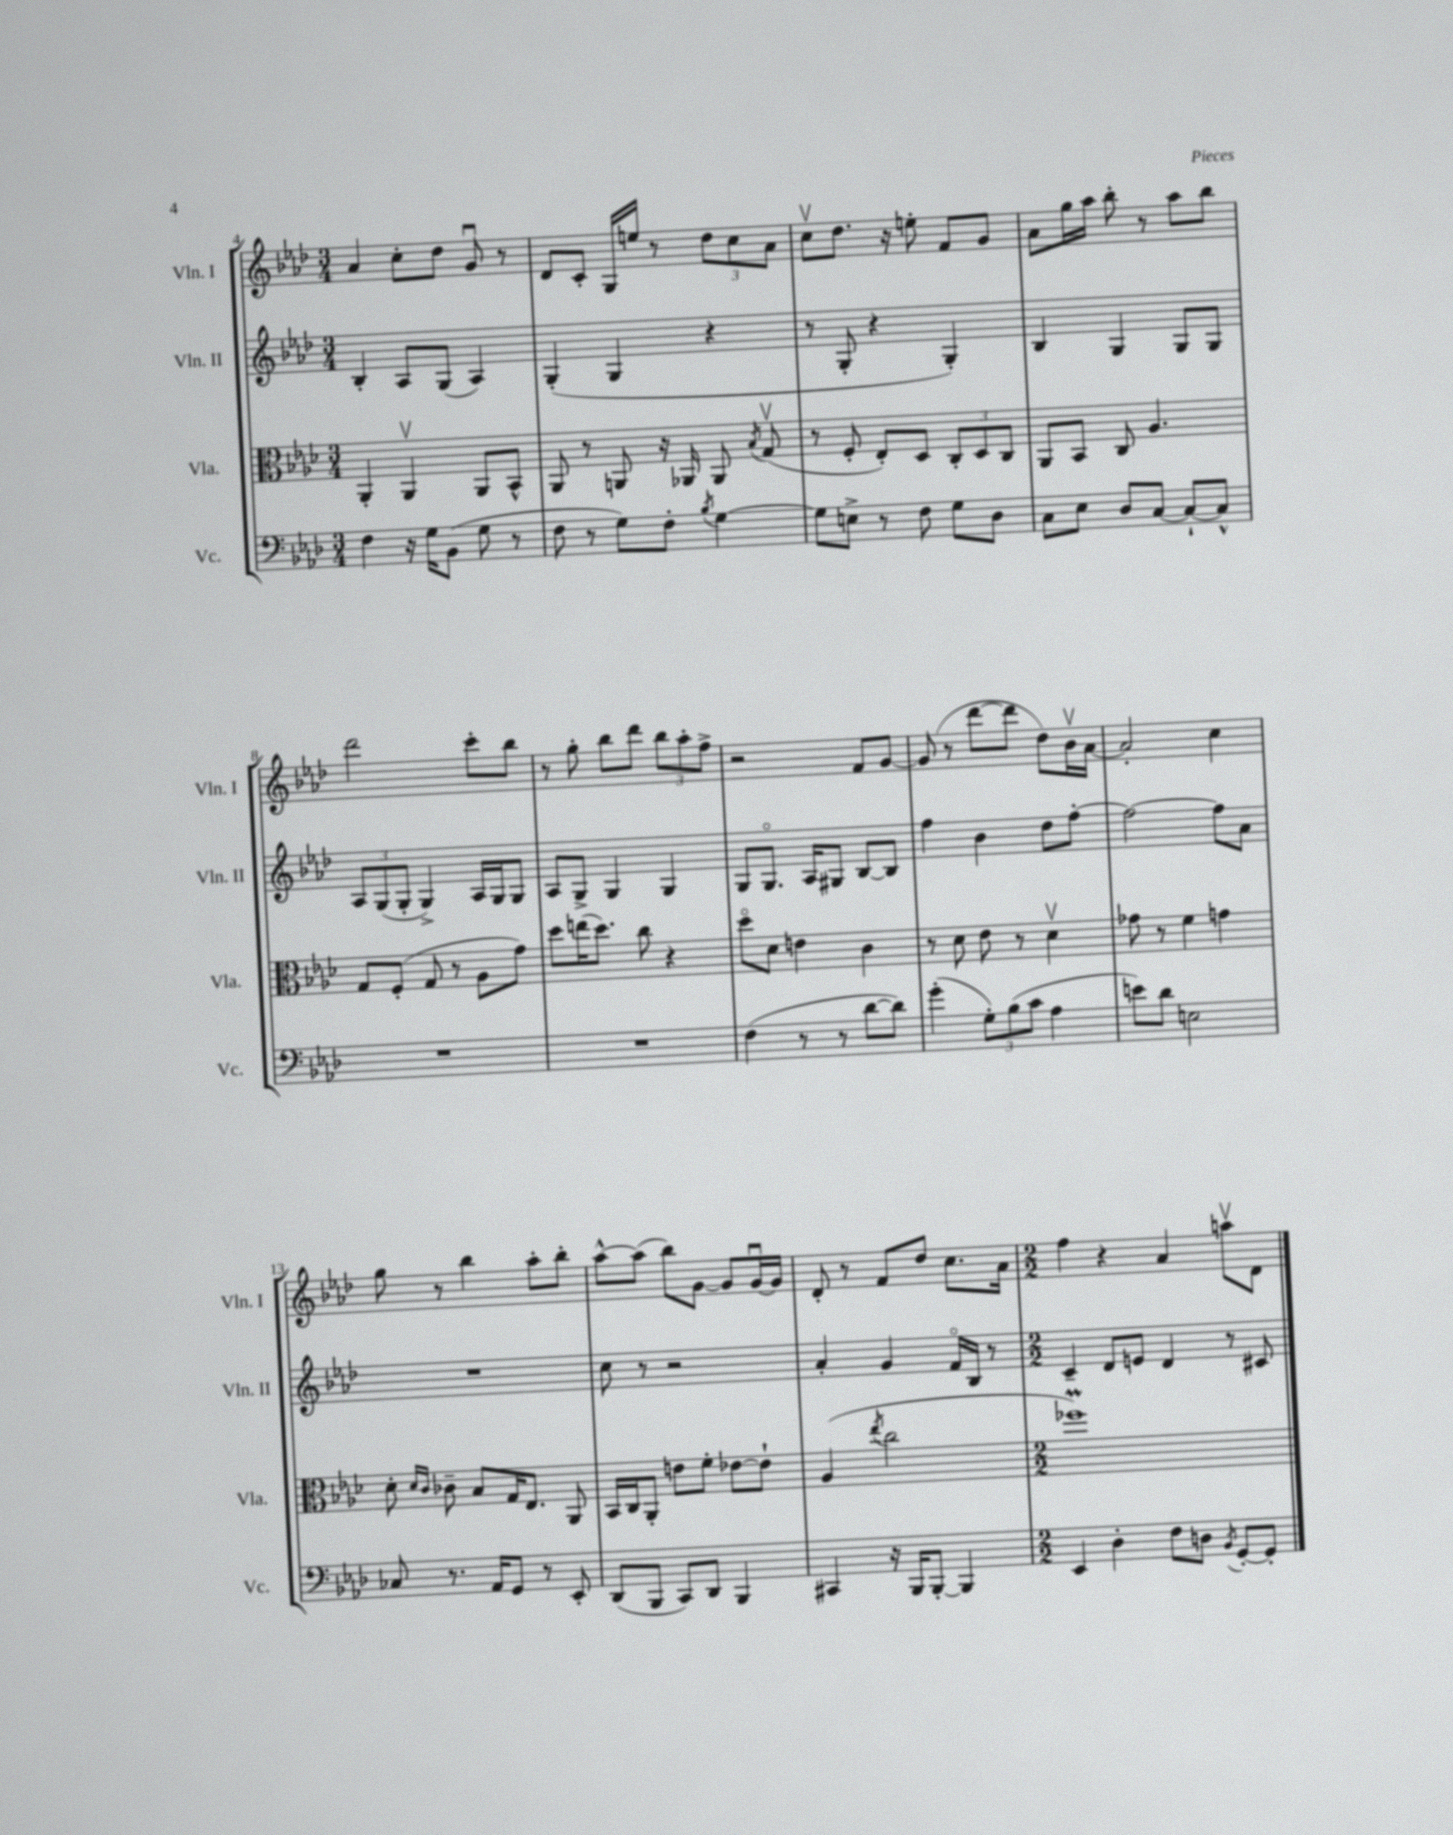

**kern	**kern	**kern	**kern
*staff4	*staff3	*staff2	*staff1
*clefF4	*clefC3	*clefG2	*clefG2
*k[b-e-a-d-]	*k[b-e-a-d-]	*k[b-e-a-d-]	*k[b-e-a-d-]
*M3/4	*M3/4	*M3/4	*M3/4
4F\	4AA-'/	4B-'/	4a-/
16r	4AA-v/	8A-/L	8cc'\L
16G\LK	.	.	.
(8BB-\J	.	(8G/J	8dd-\J
8G\	8AA-/L	4A-/)	8gu/
8r	8BB-^^/J	.	8r
=	=	=	=
8F\	8AA-/	(4G'/	8d-/L
8r	8r	.	8c'/J
8G\L)	8AA/	4G/	16G/LL
.	.	.	16ee/JJ
8F'\J	16r	.	8r
.	16AA-/	.	.
8qB-/	.	.	.
[4G\	8AA-/	4r	12dd-\L
.	.	.	12cc\
.	8qB-/	.	.
.	(8Gv/	.	.
.	.	.	12a-\J
=	=	=	=
8G\]L	8r	8r	8ccv\L
8E^\J	8F'/	8G'/	8.dd-\J
8r	8E-'/L)	4r	.
.	.	.	16r
8F\	8D-/J	.	8ee'\
8G\L	12C'/L	4G'/)	8f/L
.	12D-/	.	.
8D-\J	.	.	8g/J
.	12C/J	.	.
=	=	=	=
8C\L	8AA-/L	4B-/	8a-\L
8E-\J	8BB-/J	.	16gg\L
.	.	.	16aa-\JJ
8D-/L	8C/	4G/	8bb-'\
[8C/J	4.A-/	.	8r
8C`/_L	.	8G/L	8aa-\L
8C^^/]J	.	8G/J	8bb-\J
=	=	=	=
2.r	8G/L	12A-/L	2ddd-\
.	.	(12G/	.
.	(8F'/J	.	.
.	.	12G'/J	.
.	8G/	4G^/)	.
.	8r	.	.
.	8A-\L	16A-/LL	8ccc'\L
.	.	16G/J	.
.	8g\J)	8G/J	8bb-\J
=	=	=	=
2.r	8dd-\L	8A-/L	8r
.	(16ee\K	8G^/J	8gg'\
.	8.dd-\J)	.	.
.	.	4G/	8bb-\L
.	8cc\	.	8ddd-\J
.	4r	4G/	12bb-\L
.	.	.	12aa-'\
.	.	.	12ff^\J
=	=	=	=
(4F\	8dd-o\L	8G/L	2r
.	8d-\J	8.Go/J	.
8r	4e\	.	.
.	.	16A-/LK	.
8r	.	8G#/J	.
[8d-\L	4c\	[8B-/L	8f/L
8d-\]J)	.	8B-/]J	[8g/J
=	=	=	=
(4g'\	8r	4ff\	(8g/]
.	8d-\	.	8r
12G'\L)	8e-\	4b-\	[8ddd-\L
(12B-\	.	.	.
.	8r	.	8ddd-\]J
12c\J	.	.	.
4A-\	4d-v\	8dd-\L	8dd-\L)
.	.	[8ff'\J	16b-v\L
.	.	.	[16a-\JJ
=	=	=	=
8e\L)	8g-\	2ff\_	2a-'/]
8d-\J	8r	.	.
2E\	4f\	.	.
.	4g\	8ff\]L	4cc\
.	.	8a-\J	.
=	=	=	=
8C-/	8d-'\	2.r	8gg\
.	16qqd-/LL	.	.
.	16qqc/JJ	.	.
8.r	8c-~\	.	8r
.	8B-/L	.	4bb-\
16AA-/LK	.	.	.
8GG/J	16G/K	.	.
.	8.E-/J	.	.
8r	.	.	8aa-'\L
8EE-'/	8AA-/	.	8bb-'\J
=	=	=	=
(8DD-/L	16BB-/LL	8cc\	[8aa-^^\L
.	16C/J	.	.
8BBB-/J	8AA-'/J	8r	(8aa-\]J
8CC/L)	8e\L	2r	8bb-\L)
8DD-/J	8f'\J	.	[8g\J
4BBB-/	[8e-\L	.	8g/]L
.	8e-`\]J	.	[16gu/L
.	.	.	16g/]JJ
=	=	=	=
4CC#/	(4A-/	4a-'/	8d-'/
.	.	.	8r
.	8qee-/	.	.
16r	2cc\	4g/	8f/L
16BBB-/LK	.	.	.
[8BBB-'/J	.	.	8dd-/J
4BBB-/]	.	16fo/LL	8.cc\L
.	.	16B-/JJ	.
.	.	8r	.
.	.	.	16a-\Jk
=	=	=	=
*M2/2	*M2/2	*M2/2	*M2/2
4EE-/	1ff-)	4c~/	4ff\
4D-'\	.	8d-/L	4r
.	.	8e/J	.
8F\L	.	4d-/	4a-/
8D\J	.	.	.
8qBB-/	.	.	.
[8GG'/L	.	8r	8aav\L
8GG'/]J	.	8c#/	8d-\J
==	==	==	==
*-	*-	*-	*-
